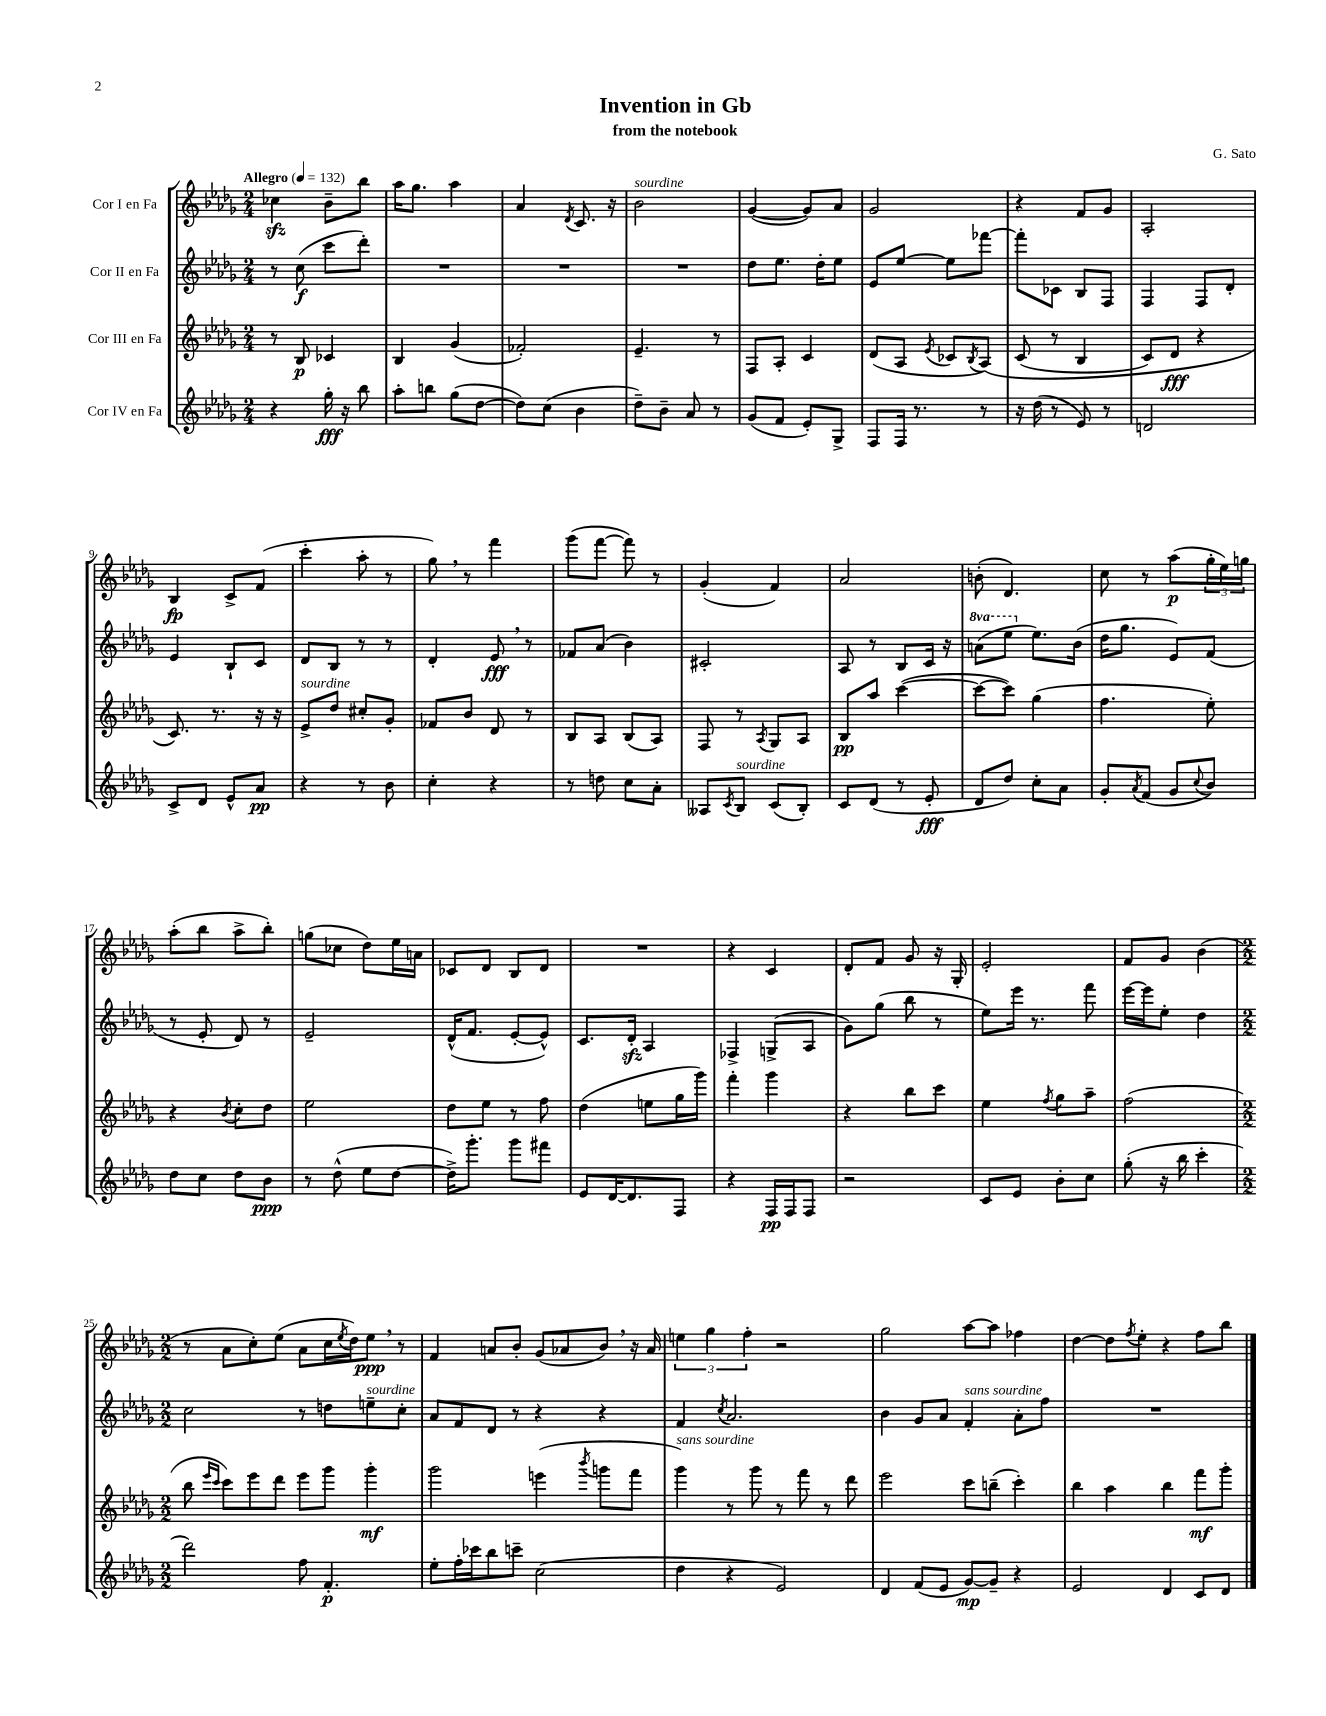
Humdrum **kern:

**kern	**dynam	**kern	**dynam	**kern	**dynam	**kern	**dynam
*part4	*part4	*part3	*part3	*part2	*part2	*part1	*part1
*staff4	*staff4	*staff3	*staff3	*staff2	*staff2	*staff1	*staff1
*I"Cor IV en Fa	*	*I"Cor III en Fa	*	*I"Cor II en Fa	*	*I"Cor I en Fa	*
*clefG2	*	*clefG2	*	*clefG2	*	*clefG2	*
*k[b-e-a-d-g-]	*	*k[b-e-a-d-g-]	*	*k[b-e-a-d-g-]	*	*k[b-e-a-d-g-]	*
*M2/4	*	*M2/4	*	*M2/4	*	*M2/4	*
*MM132	*	*MM132	*	*MM132	*	*MM132	*
=1	=1	=1	=1	=1	=1	=1	=1
!	!	!	!	!	!	!LO:TX:a:B:t=Allegro	!
4r	.	8r	.	8r	.	4cc-Xzz\	.
.	.	8B-/	p	(8cc\	f	.	.
16gg-'\	fff	4c-X/	.	8ccc\L	.	8b-~\L	.
16r	.	.	.	.	.	.	.
8bb-\	.	.	.	8ddd-'\J)	.	8bb-\J	.
=2	=2	=2	=2	=2	=2	=2	=2
8aa-'\L	.	4B-/	.	2r	.	16aa-\KL	.
.	.	.	.	.	.	8.gg-\J	.
8bbn\J	.	.	.	.	.	.	.
(8gg-\L	.	(4g-/	.	.	.	4aa-\	.
[8dd-\J	.	.	.	.	.	.	.
=3	=3	=3	=3	=3	=3	=3	=3
8dd-\L])	.	2f-X'/)	.	2r	.	4a-/	.
(8cc\J	.	.	.	.	.	.	.
.	.	.	.	.	.	8qd-/	.
4b-\	.	.	.	.	.	8.c/	.
.	.	.	.	.	.	16r	.
=4	=4	=4	=4	=4	=4	=4	=4
!	!	!	!	!	!	!LO:TX:a:i:t=sourdine	!
8dd-~\L)	.	4.e-~/	.	2r	.	2b-\	.
8b-~\J	.	.	.	.	.	.	.
8a-/	.	.	.	.	.	.	.
8r	.	8r	.	.	.	.	.
=5	=5	=5	=5	=5	=5	=5	=5
(8g-/L	.	8F/L	.	8dd-\L	.	([4g-/	.
8f/J	.	8A-'/J	.	8.ee-\J	.	.	.
8e-'/L)	.	4c/	.	.	.	8g-/L])	.
.	.	.	.	16dd-'\KL	.	.	.
8G-^/J	.	.	.	8ee-\J	.	8a-/J	.
=6	=6	=6	=6	=6	=6	=6	=6
8F/L	.	(8d-/L	.	8e-/L	.	2g-/	.
16F/Jk	.	8A-/J	.	[8ee-/J	.	.	.
8.r	.	.	.	.	.	.	.
.	.	8qe-/	.	.	.	.	.
.	.	8c-X/L	.	8ee-\L]	.	.	.
.	.	8qB-/	.	.	.	.	.
8r	.	(8A-/J)	.	[8fff-X\J	.	.	.
=7	=7	=7	=7	=7	=7	=7	=7
16r	.	(8c/	.	8fff-'\L]	.	4r	.
(16dd-\	.	.	.	.	.	.	.
8r	.	8r	.	8c-X\J	.	.	.
8e-/)	.	4B-/	.	8B-/L	.	8f/L	.
8r	.	.	.	8F/J	.	8g-/J	.
=8	=8	=8	=8	=8	=8	=8	=8
2dn/	.	8c/L)	.	4F/	.	2A-'/	.
.	.	8d-/J	fff	.	.	.	.
.	.	4r	.	8F/L	.	.	.
.	.	.	.	8d-'/J	.	.	.
!!LO:LB:g=z
=9	=9	=9	=9	=9	=9	=9	=9
8c^/L	.	8.c/)	.	4e-/	.	4B-/	fp
8d-/J	.	.	.	.	.	.	.
.	.	8.r	.	.	.	.	.
8e-^^/L	.	.	.	8B-`/L	.	8c^/L	.
8a-/J	pp	16r	.	8c/J	.	(8f/J	.
.	.	16r	.	.	.	.	.
=10	=10	=10	=10	=10	=10	=10	=10
!	!	!LO:TX:a:i:t=sourdine	!	!	!	!	!
4r	.	8e-^/L	.	8d-/L	.	4ccc'\	.
.	.	8dd-/J	.	8B-/J	.	.	.
8r	.	8cc#X'/L	.	8r	.	8aa-'\	.
8b-\	.	8g-'/J	.	8r	.	8r	.
=11	=11	=11	=11	=11	=11	=11	=11
4cc'\	.	8f-X/L	.	4d-'/	.	8gg-,\)	.
.	.	8b-/J	.	.	.	8r	.
4r	.	8d-/	.	8e-,/	fff	4fff\	.
.	.	8r	.	8r	.	.	.
=12	=12	=12	=12	=12	=12	=12	=12
8r	.	8B-/L	.	8f-X/L	.	(8ggg-\L	.
8ddn\	.	8A-/J	.	(8a-/J	.	[8fff\J	.
8cc\L	.	(8B-/L	.	4b-\)	.	8fff\])	.
8a-'\J	.	8A-/J)	.	.	.	8r	.
=13	=13	=13	=13	=13	=13	=13	=13
8A--X/L	.	8F/	.	2c#X'/	.	(4g-'/	.
8qc/	.	.	.	.	.	.	.
!LO:TX:a:i:t=sourdine	!	!	!	!	!	!	!
8B-/J	.	8r	.	.	.	.	.
.	.	8qA-/	.	.	.	.	.
(8c/L	.	8G-/L	.	.	.	4f/)	.
8B-'/J)	.	8A-/J	.	.	.	.	.
=14	=14	=14	=14	=14	=14	=14	=14
8c/L	.	8B-/L	pp	8A-/	.	2a-/	.
(8d-/J	.	8aa-/J	.	8r	.	.	.
8r	.	([4ccc\	.	8B-/L	.	.	.
8e-'/	fff	.	.	16c/Jk	.	.	.
.	.	.	.	16r	.	.	.
=15	=15	=15	=15	=15	=15	=15	=15
*	*	*	*	*8va	*	*	*
8d-/L	.	8ccc\L_	.	(8aan\L	.	(8bn'\	.
8dd-/J)	.	8ccc\J])	.	8eee-\J	.	4.d-/)	.
*	*	*	*	*X8va	*	*	*
8cc'\L	.	(4gg-\	.	8.ee-\L)	.	.	.
8a-\J	.	.	.	.	.	.	.
.	.	.	.	(16b-\Jk	.	.	.
=16	=16	=16	=16	=16	=16	=16	=16
8g-'/L	.	4.ff\	.	16dd-\KL	.	8cc\	.
.	.	.	.	8.gg-\J	.	.	.
8qa-/	.	.	.	.	.	.	.
(8f/J	.	.	.	.	.	8r	.
8g-/L	.	.	.	8e-/L)	.	(8aa-\L	p
8qqcc/	.	.	.	.	.	.	.
8b-/J)	.	8ee-'\)	.	(8f/J	.	24gg-'\L	.
.	.	.	.	.	.	24ee-\)	.
.	.	.	.	.	.	24ggn\JJ	.
!!LO:LB:g=z
=17	=17	=17	=17	=17	=17	=17	=17
8dd-\L	.	4r	.	8r	.	(8aa-'\L	.
8cc\J	.	.	.	8e-'/	.	8bb-\J	.
.	.	8qb-/	.	.	.	.	.
8dd-\L	.	8cc'\L	.	8d-/)	.	8aa-^\L	.
8b-\J	ppp	8dd-\J	.	8r	.	8bb-'\J)	.
=18	=18	=18	=18	=18	=18	=18	=18
8r	.	2ee-\	.	2e-~/	.	(8ggn\L	.
(8dd-^^\	.	.	.	.	.	8cc-X\J	.
8ee-\L	.	.	.	.	.	8dd-\L)	.
[8dd-\J	.	.	.	.	.	16ee-\L	.
.	.	.	.	.	.	16an\JJ	.
=19	=19	=19	=19	=19	=19	=19	=19
16dd-^\KL])	.	8dd-\L	.	(16d-^^/KL	.	8c-X/L	.
8.ggg-'\J	.	.	.	8.f/J	.	.	.
.	.	8ee-\J	.	.	.	8d-/J	.
8ggg-\L	.	8r	.	[8e-'/L	.	8B-/L	.
8fff#X\J	.	8ff\	.	8e-^^/J])	.	8d-/J	.
=20	=20	=20	=20	=20	=20	=20	=20
8e-/L	.	(4dd-\	.	8.c/L	.	2r	.
[16d-/K	.	.	.	.	.	.	.
8.d-/]	.	.	.	16d-zz'/Jk	.	.	.
.	.	8een\L	.	4A-/	.	.	.
8F/J	.	16gg-\L	.	.	.	.	.
.	.	16ggg-\JJ)	.	.	.	.	.
=21	=21	=21	=21	=21	=21	=21	=21
4r	.	4fff'\	.	4F-X^/	.	4r	.
16F/LL	pp	4ggg-\	.	(8Gn^/L	.	4c/	.
16F/J	.	.	.	.	.	.	.
8F/J	.	.	.	8A-/J	.	.	.
=22	=22	=22	=22	=22	=22	=22	=22
2r	.	4r	.	8g-\L)	.	8d-'/L	.
.	.	.	.	(8gg-\J	.	8f/J	.
.	.	8bb-\L	.	8bb-\	.	8g-/	.
.	.	8ccc\J	.	8r	.	16r	.
.	.	.	.	.	.	16G-'/	.
=23	=23	=23	=23	=23	=23	=23	=23
8c/L	.	4ee-\	.	8ee-\L)	.	2e-'/	.
8e-/J	.	.	.	16eee-\Jk	.	.	.
.	.	.	.	8.r	.	.	.
.	.	8qff/	.	.	.	.	.
8b-'\L	.	8gg-\L	.	.	.	.	.
8cc\J	.	8aa-~\J	.	8fff\	.	.	.
=24	=24	=24	=24	=24	=24	=24	=24
(8gg-'\	.	(2ff\	.	[16eee-\LL	.	8f/L	.
.	.	.	.	16eee-\J]	.	.	.
16r	.	.	.	8ee-'\J	.	8g-/J	.
16bb-\	.	.	.	.	.	.	.
4ccc'\	.	.	.	4dd-\	.	(4b-\	.
!!LO:LB:g=z
=25	=25	=25	=25	=25	=25	=25	=25
*M2/2	*	*M2/2	*	*M2/2	*	*M2/2	*
2ddd-\)	.	8bb-\	.	2cc\	.	8r	.
.	.	16qqeee-/LL	.	.	.	.	.
.	.	16qqccc/JJ	.	.	.	.	.
.	.	8ccc\L)	.	.	.	8a-\L	.
.	.	8eee-\	.	.	.	8cc'\)	.
.	.	8ddd-\J	.	.	.	(8ee-\J	.
8ff\	.	8eee-\L	.	8r	.	8a-\L	.
4.f'/	p	8ggg-\J	.	8ddn\L	.	16cc\L	.
.	.	.	.	.	.	8qee-/	.
.	.	.	.	.	.	16dd-\J)	.
!	!	!	!	!LO:TX:a:i:t=sourdine	!	!	!
.	.	4ggg-'\	mf	8een~\	.	8ee-,\J	ppp
.	.	.	.	8cc'\J	.	8r	.
=26	=26	=26	=26	=26	=26	=26	=26
8ee-'\L	.	2ggg-\	.	8a-/L	.	4f/	.
16ff'\L	.	.	.	8f/	.	.	.
16ccc-X\J	.	.	.	.	.	.	.
8bb-\	.	.	.	8d-/J	.	8an/L	.
8cccn~\J	.	.	.	8r	.	8b-'/J	.
(2cc\	.	(4eeen\	.	4r	.	(8g-/L	.
.	.	.	.	.	.	8a-X/	.
.	.	8qbbb-/	.	.	.	.	.
.	.	8gggn\L	.	4r	.	8b-,/J)	.
.	.	8fff\J	.	.	.	16r	.
.	.	.	.	.	.	16a-/	.
=27	=27	=27	=27	=27	=27	=27	=27
!	!	!LO:TX:a:i:t=sans sourdine	!	!	!	!	!
4dd-\	.	4ggg-\)	.	4f/	.	6een\	.
.	.	.	.	.	.	6gg-\	.
.	.	.	.	8qcc/	.	.	.
4r	.	8r	.	2.a-/	.	.	.
.	.	.	.	.	.	6ff'\	.
.	.	8ggg-\	.	.	.	.	.
2e-/)	.	8r	.	.	.	2r	.
.	.	8fff\	.	.	.	.	.
.	.	8r	.	.	.	.	.
.	.	8ddd-\	.	.	.	.	.
=28	=28	=28	=28	=28	=28	=28	=28
4d-/	.	2eee-\	.	4b-\	.	2gg-\	.
(8f/L	.	.	.	8g-/L	.	.	.
8e-/J	.	.	.	8a-/J	.	.	.
!	!	!	!	!LO:TX:a:i:t=sans sourdine	!	!	!
[8g-/L)	mp	8ccc\L	.	4f'/	.	[8aa-\L	.
8g-~/J]	.	(8bbn~\J	.	.	.	8aa-\J]	.
4r	.	4ccc'\)	.	8a-'\L	.	4ff-X\	.
.	.	.	.	8ff\J	.	.	.
=29	=29	=29	=29	=29	=29	=29	=29
2e-/	.	4bb-\	.	1r	.	[4dd-\	.
.	.	4aa-\	.	.	.	8dd-\L]	.
.	.	.	.	.	.	8qff/	.
.	.	.	.	.	.	8ee-'\J	.
4d-/	.	4bb-\	.	.	.	4r	.
8c/L	.	8fff\L	mf	.	.	8ff\L	.
8d-/J	.	8ggg-'\J	.	.	.	8bb-\J	.
==	==	==	==	==	==	==	==
*-	*-	*-	*-	*-	*-	*-	*-
